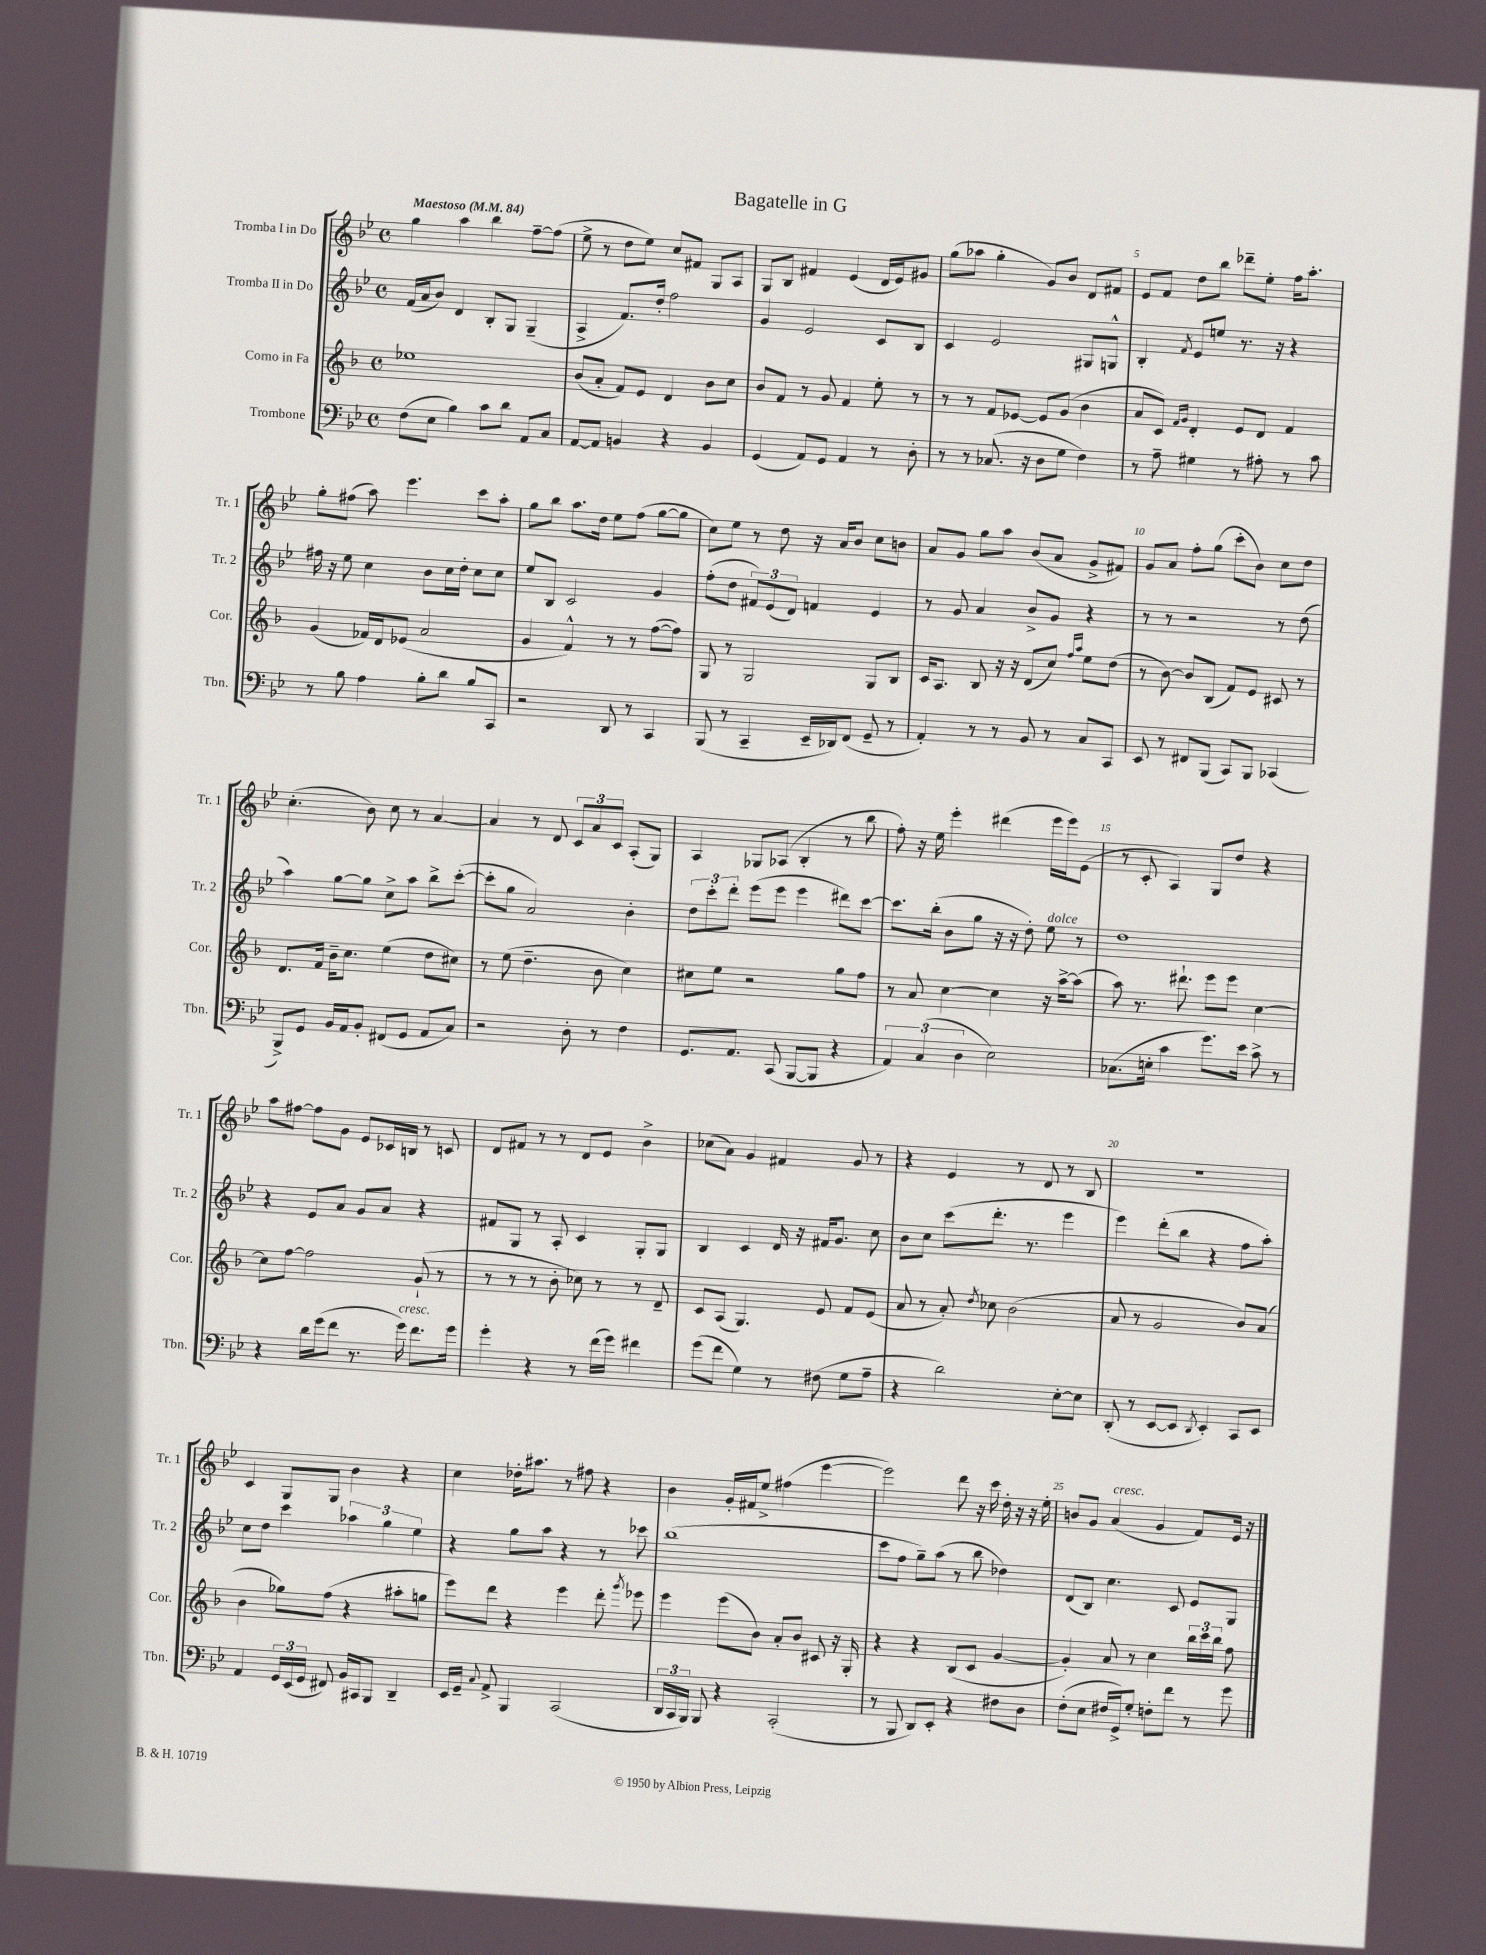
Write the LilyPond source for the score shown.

\header { title = "Bagatelle in G" }
<<
\new StaffGroup <<
\new Staff = "s0" \with { instrumentName = "Tromba I in Do" shortInstrumentName = "Tr. 1" } {
    \clef treble \key bes \major \defaultTimeSignature \time 4/4 \tempo "Maestoso" 4 = 84
    \autoBeamOff g''4 a''4 bes''4 f''8[~-- f''8]( |
    ees''8-> r8 d''8[ ees''8]) c''8[ fis'8] g8[ a8] |
    g8[ bes8] fis'4 ees'4( d'16[ ees'16) gis'8] |
    g''8[( aes''8] g''4-. g'8[) bes'8] d'8[ fis'8] |
    ees'8[ f'8] d''8[ bes''8] des'''8[-- ees''8]-. f''16[ a''8.]-. |
    g''8[-. fis''8]( a''8) ees'''4. c'''8[ a''8]-. |
    g''8[ bes''8] a''8.[ d''16] ees''8[ f''8]( g''8[~ g''8] |
    c''8[) ees''8] r8 d''8 r16 a'16[ bes'8] c''8[ b'8] |
    a'8[ g'8] g''8[ a''8] bes'8[( a'8] g'8[-> fis'8]) |
    g'8[ a'8] f''8[-. g''8]( c'''8[-. bes'8]) c''8[ d''8] |
    c''4.-.( bes'8) c''8 r8 a'4~ |
    a'4 r8 d'8 \tuplet 3/2 { c'8[ a'8 c'8] } a8[-.( g8]) |
    a4 ges8[ aes8]( bes4-. r8 bes''8 |
    f''8-.) r16 ees''16 ees'''4-. dis'''4( ees'''16[ ees'''16) ees'8]( |
    r8 c'8-. a4) g8[ d''8] r4 |
    a''8[ fis''8]~ fis''8[ g'8] ees'8[ ces'16 b16] r8 c'8 |
    d'8[ fis'8] r8 r8 d'8[ ees'8] bes'4-> |
    ces''8[( a'8]) g'4 fis'4 g'8 r8 |
    r4 ees'4 r8 d'8 r8 bes8 |
    R1 |
    c'4 g8[ g8] bes'4 r4 |
    c''4 des''16[-. ais''8.] r8 fis''8 r4 |
    bes'4 g'16[-. fis'16 ees''8]-> fis''4( ees'''4~ |
    ees'''2) d'''8 r16 c'''16 d''16-. r16 r16 ees''16-. |
    b'8[ g'8] a'4^\markup { \italic "cresc." }( g'4 f'8[) ees'16] r16 \bar "|." |
}
\new Staff = "s1" \with { instrumentName = "Tromba II in Do" shortInstrumentName = "Tr. 2" } {
    \clef treble \key bes \major \defaultTimeSignature \time 4/4
    \autoBeamOff f'16[( a'16 bes'8]) d'4 bes8[-. g8] g4--( |
    a4-> f'8.[) d''16]-. f''2 |
    g'4 ees'2 c'8[ bes8] |
    c'4 ees'2 gis8[ g8]-^ |
    bes4-. \acciaccatura { f'8 } ees'8[ e''8] r8. r16 r4 |
    fis''16 r16 ees''8 c''4 bes'8[ c''16 d''16]-. c''8[ c''8] |
    ees''8[ bes8] c'2 g'4 |
    f''8[-.( d''8] \tuplet 3/2 { fis'8[) ees'8( d'8]) } f'4 ees'4 |
    r8 g'8 a'4 bes'8[-> g'8] r4 |
    r8 r8 r2 r8 d''8( |
    a''4) g''8[~ g''8] c''8[-> a''8] bes''8[-> c'''8]~-.( |
    c'''8[-. g''8] a'2) bes'4-. |
    \tuplet 3/2 { d''8[ c'''8-. d'''8]-. } ees'''8[( ees'''8] ees'''4 dis'''8[) c'''8]~ |
    c'''8.[ bes''16]-.( bes'8[ g''8] r16 r16 d''8-.) ees''8^\markup { \italic "dolce" } r8 |
    d''1 |
    r4 ees'8[ a'8] g'8[ a'8] r4 |
    fis'8[ g8] r8 a8-. c'4 g8[-. g8] |
    bes4 c'4 d'16 r16 fis'16[ g'8.] c''8 |
    bes'8[ c''8] c'''8[( d'''8.]-. r8. ees'''4 |
    ees'''4) d'''8[-.( bes''8] r4 f''8[ a''8]-.) |
    c''8[ d''8] c'''4 \tuplet 3/2 { aes''4 g''4 ees''4 } |
    r4 g''8[ a''8] r4 r8 ces'''8 |
    bes''1( |
    c'''8[ f''8] g''8[--) a''8]( r8 bes''8 des''4) |
    d'8[( bes8]) c''4. c'8 ees'8[ g8] \bar "|." |
}
\new Staff = "s2" \with { instrumentName = "Corno in Fa" shortInstrumentName = "Cor." } {
    \clef treble \key f \major \defaultTimeSignature \time 4/4
    \autoBeamOff ees''1 |
    bes'8[( a'8]-. f'8[) e'8] d'4 bes'8[ c''8] |
    bes'8[ f'8] r8 g'8 f'4 e''8-. r8 |
    r8 r8 f'8[ ees'8]~ ees'8[ g'8]( bes'4 |
    a'8[ c'8]) \grace { f'16[ g'16] } d'4-. e'8[ d'8] f'4 |
    g'4( fes'16[) d'16 ees'8]( a'2 |
    g'4 f'4-^) r8 r8 f''8[~( f''8]) |
    g8 r8 g2 g8[ bes8] |
    c'16[ a8.] bes8 r16 r16 d'8[( c''8]) \grace { f''16[ a''16] } e''8[ d''8]( |
    r8 bes'8~) bes'8[ bes8]( f'8[) e'8] cis'8 r8 |
    d'8.[ f'16] bes'16[-- c''8.] e''4( d''8[ cis''8]) |
    r8 e''8( d''4.-- bes'8 c''4) |
    cis''8[ e''8] r2 g''8[ f''8] |
    r8 a'8 c''4~ c''4 r16 a''16[~-> a''8]( |
    a''8) r8. dis'''8.-! e'''8[ e'''8] c''4~ |
    c''8[ f''8]~ f''2 g'8-!( r8 |
    r8 r8 r8 bes'8-. ces''8) r8 r8 d'8-- |
    c'8[ a8]( g4.) e'8 f'8[ e'8]( |
    a'8 r8 a'8-.) \acciaccatura { d''8 } ces''8 bes'2( |
    a'8 r8 g'2 bes'8[) a'8]( |
    bes'4 ges''8[) f''8]( r4 ais''8[-. g''8] |
    e'''8[) d'''8] r4 e'''4 d'''8-. \acciaccatura { g'''8 } ees'''8 |
    e'''4 e'''8[( bes'8]) a'8[-. bes'8] cis'8 r16 g16-. |
    r4 r4 bes8[( c'8] g'4~ |
    g'4-.) a'8 r8 c''4 \tuplet 3/2 { bes''16[ c'''16 bes''16] } f''8 \bar "|." |
}
\new Staff = "s3" \with { instrumentName = "Trombone" shortInstrumentName = "Tbn." } {
    \clef bass \key bes \major \defaultTimeSignature \time 4/4
    \autoBeamOff f8[( ees8] bes4) c'8[ d'8] a,8[ c8] |
    a,8[~ a,8] b,4 r4 b,4 |
    g,4( a,8[) g,8] a,4 r8 d8-. |
    r8 r8 ces8.( r16 d8[ g8] f4) |
    r8 a8-- gis4 r8 ais8-. r8 c'8 |
    r8 bes8 a4 bes8[-. d'8] bes8[ c,8] |
    r2 d,8 r8 c,4 |
    bes,,8( r8 c,4-- ees,16[-- des,16) f,8]( g,8-- r8 |
    a,4-.) r8 r8 bes,8 r8 c8[ c,8] |
    ees,8 r8 fis,8[ bes,,8]( c,8[) bes,,8] ces,4( |
    bes,,8[->) g,8] bes,16[ a,16 bes,8]-. fis,8[( g,8] a,8[ c8]) |
    r2 d8-. r8 f4 |
    g,8.[ a,8.] c,8( bes,,8[~ bes,,8] r4 |
    \tuplet 3/2 { a,4) c4( d4 } ees2) |
    ces8.[( e16]-. c'4 g'8.[) ees'16] c'8-> r8 |
    r4 d'16[ g'16( f'8] r8. g'16^\markup { \italic "cresc." }) f'8.[ g'16] |
    g'4-. r4 r8 f'16[( g'16]) fis'4 |
    g'8[( f'8] g4) r8 fis8( g8[ a8]-- |
    r4 d'2) ees8[~-. ees8] |
    d,8-.( r8 ees,8[~ ees,8] \acciaccatura { d,8 } ees,4-.) c,8[ ees,8] |
    a,4 \tuplet 3/2 { g,16[ ees,16( g,16] } fis,8) bes,16[ cis,16 bes,,8] d,4-- |
    ees,16[ g,16]-- \appoggiatura { c8 } a,8-> bes,,4 c,2( |
    \tuplet 3/2 { d,16[ c,16 bes,,16]) } bes,,8 r4 c,2-.( |
    r8 bes,,8 d,8[) ees,8]-. r4 fis8[ d8] |
    f8[-.( ees8] fis16[ g,16->) g8]-. f8[-. f'8] r8 g'8 \bar "|." |
}
>>
>>
\layout { \context { \Score \override BarNumber.break-visibility = ##(#f #t #t) barNumberVisibility = #(every-nth-bar-number-visible 5) } }
